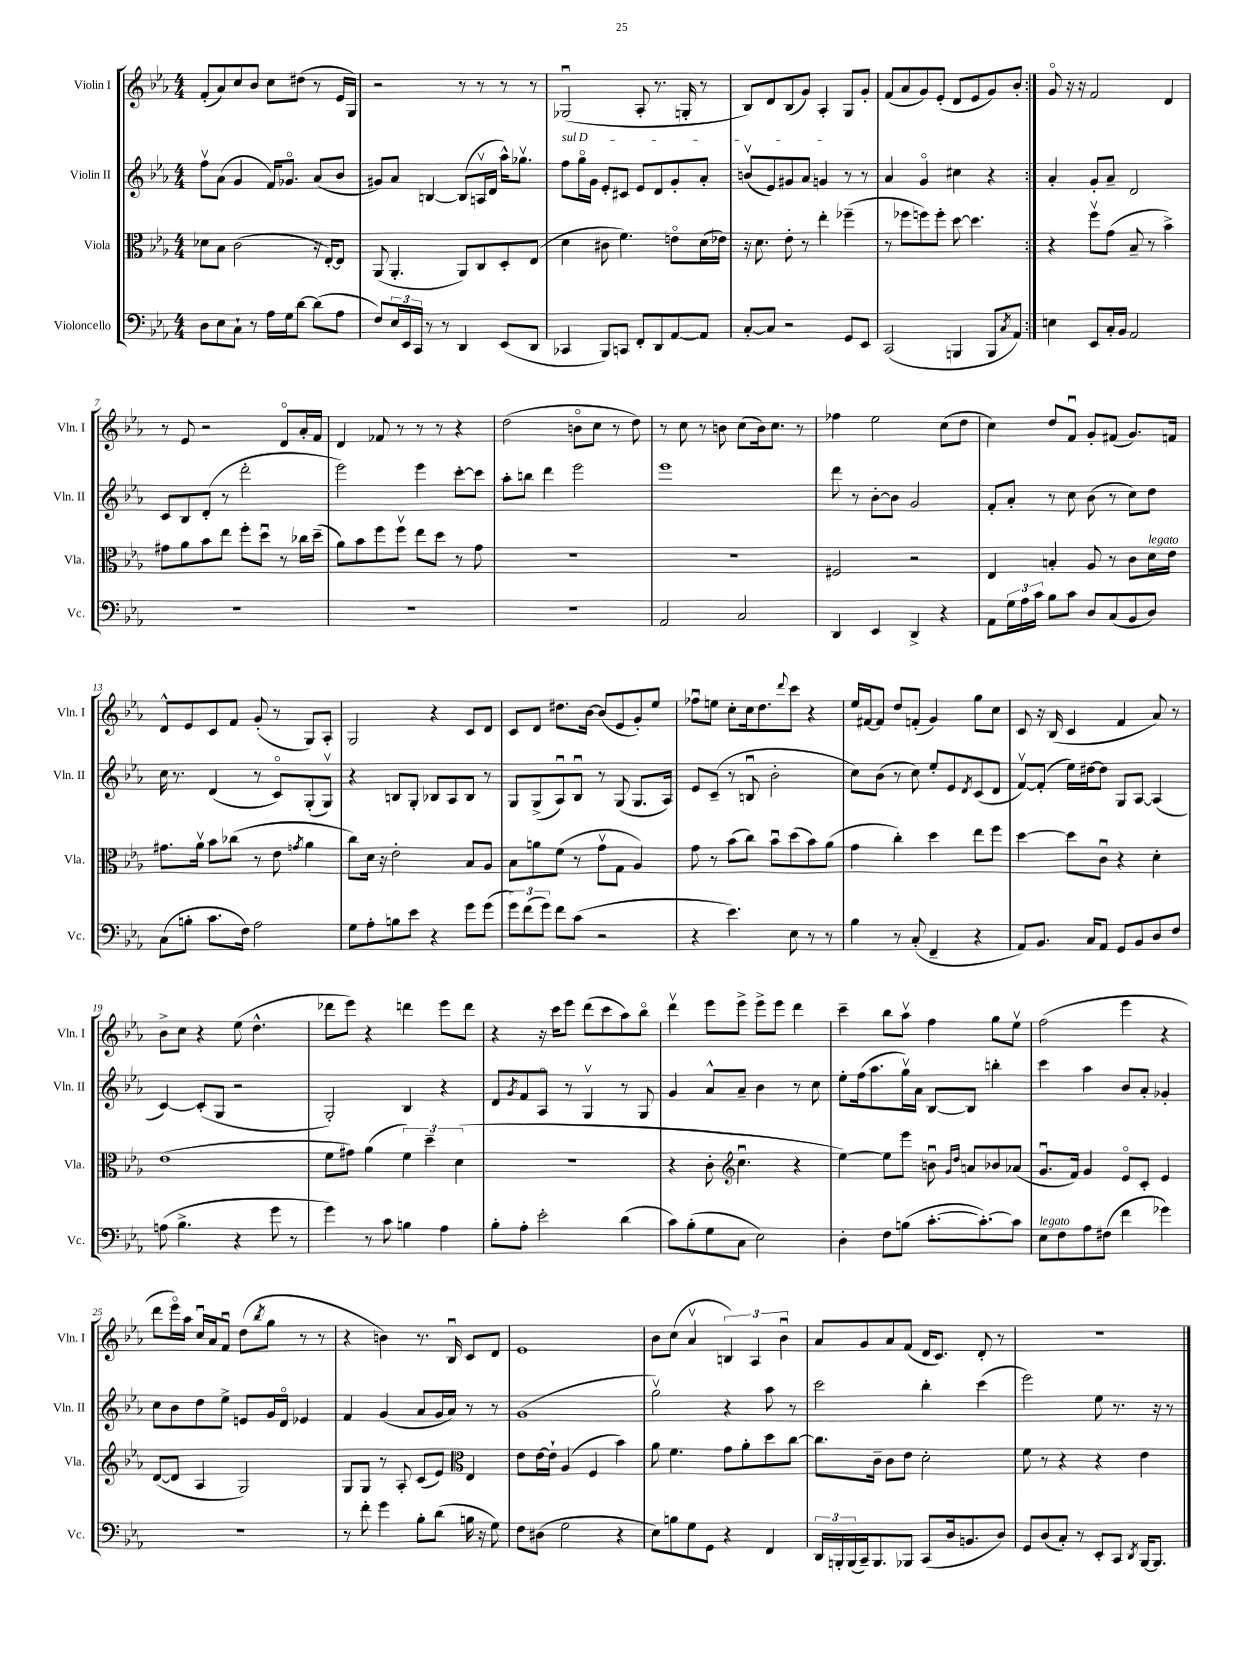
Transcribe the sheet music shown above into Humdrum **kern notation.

**kern	**kern	**kern	**kern
*staff4	*staff3	*staff2	*staff1
*clefF4	*clefC3	*clefG2	*clefG2
*k[b-e-a-]	*k[b-e-a-]	*k[b-e-a-]	*k[b-e-a-]
*M4/4	*M4/4	*M4/4	*M4/4
8D	8d-	8ffv	(8f'
8E-	8B-	(8a-	8a-)
8C`	(2c	4g	8cc
8r	.	.	8b-
16A-	.	16f)	8cc
16G	.	8.g-o	.
[8d	.	.	(8dd#
(8d]	16r	(8a-	8r
.	[16E-')	.	.
8A-	8E-]	8b-	16e-
.	.	.	16G)
=	=	=	=
8F)	(8AA-	8g#)	2r
24E-	4.AA-'	8a-	.
24EE-	.	.	.
24CC	.	.	.
8r	.	[4B	.
8r	.	.	.
4DD	8AA-)	(8B]	8r
.	8C	16Av	8r
.	.	16d	.
(8EE-	8D'	16aa-^^)	8r
.	.	8.gg-v	.
8DD	(8E-	.	8r
=	=	=	=
4CC-	4d	8ff	(2G-u
.	.	16ggo	.
.	.	16g	.
8BBB-)	8c#	8e-'	.
8CC	4.f)	8c#	.
8FF'	.	8e-	8A-'
8DD	.	8d	8.r
[8AA-	8eo	8g'	.
.	.	.	16G'
8AA-]	(16d	8a-'	8r
.	16e-)	.	.
=	=	=	=
[8C'	16r	(8bv	8B-)
.	8.d	.	.
8C]	.	8e-)	8d
2r	8e-'	8g#	(8B-
.	8r	8a-	8g)
.	4ee-'	4g	4A-'
8GG	(4ff-~	8r	8G
8EE-	.	8r	8g'
=	=	=	=
(2CC	8r	4a-	(8f
.	8ff-	.	8a-
.	8ff)	4go	8g)
.	8ff'	.	(8e-'
4BBB	[8dd	4cc#	8d
.	4.dd]	.	8e-
8BBB	.	4r	8g)
8qC	.	.	.
8AA-)	.	.	8b-'
=:|!	=:|!	=:|!	=:|!
4E	4r	4a-'	8go
.	.	.	16r
.	.	.	16r
8EE-	8ffv	8g'	2f
16C'	(8g	8a-~	.
16BB-	.	.	.
2AA-	8B-~	2d	.
.	8r	.	.
.	4b-^)	.	4d
=	=	=	=
1r	8g#	8c	8r
.	8a-	8B-	8e-
.	8b-	(8d'	2r
.	8ee-	8r	.
.	8ff'	2ddd'	.
.	8ddu	.	.
.	8r	.	8do
.	16cc-	.	16a-'
.	(16dd~	.	16f
=	=	=	=
1r	8a-)	2eee-)	4d
.	8b-	.	.
.	8ff	.	8f-
.	8ffv	.	8r
.	8ee-	4eee-	8r
.	8dd	.	8r
.	8r	[8ccc'	4r
.	8g	8ccc]	.
=	=	=	=
1r	1r	8aa-'	(2dd
.	.	8bb	.
.	.	4ddd	.
.	.	2eee-	8bo
.	.	.	8cc
.	.	.	8r
.	.	.	8dd)
=	=	=	=
2AA-	1r	1eee-	8r
.	.	.	8cc
.	.	.	8r
.	.	.	8b
2C	.	.	(8cc
.	.	.	16b)
.	.	.	8.cc
.	.	.	8r
=	=	=	=
4DD	2F#	8ddd	4ff-
.	.	8r	.
4EE-	.	[8b-'	2ee-
.	.	8b-]	.
4DD^	2r	2g	.
4r	.	.	(8cc
.	.	.	8dd
=	=	=	=
8AA-	4E-	8f'	4cc)
24G	.	8a-'	.
24A-	.	.	.
24c	.	.	.
8B-	4B'	8r	8dd
8c	.	8cc	8fu
8D	8A-	(8b-	8g'
(8C	8r	8r	(8f#
8BB-	8c	8cc)	8.g)
8D)	16d	8dd	.
.	16e-	.	16f
=	=	=	=
(8C	8.g#	16cc	8d^^
.	.	8.r	.
8B'	.	.	8e-
.	16a-v	.	.
8.c	8b-	(4d	8c
.	(8cc-	.	8f
16F)	.	.	.
2A-	8r	8r	(8g'
.	8e-	8co)	8r
.	8qg	.	.
.	4a-	(8G'	8G)
.	.	8Gv)	8A-'
=	=	=	=
8G	8cc)	4r	2G
8A-'	16d	.	.
.	16r	.	.
8B	2e-'	8B	.
8e-	.	8G'	.
4r	.	8B-	4r
.	.	8A-	.
8g	8B-	8B-	8c
(8g	8A-	8r	8d
=	=	=	=
12g)	8B-	8G	8c
(12f	.	.	.
.	8a	(8G^	8d
12g)	.	.	.
8f	(8f	8A-u)	8.dd#
(8c	8r	8B-u	.
.	.	.	[16b-
2r	8gv	8r	(8b-]
.	8G	(8G	8e-
.	4A-)	8.G	8g')
.	.	.	8ee-
.	.	16A-)	.
=	=	=	=
4r	8g	8e-	8ff-u
.	8r	(8c~	8ee
4.e-)	(8b-	8r	8cc'
.	8cc)	8Bu	16cc
.	.	.	8.dd
.	8b-u	2b-'	.
.	.	.	8qqddd
8E-	(8dd	.	8ccc
8r	8b-)	.	4r
8r	(8a-	.	.
=	=	=	=
4B-	4g	8cc)	16ee-
.	.	.	[16f#
.	.	(8b-	8f#]
8r	4cc')	8r	8dd
(8C'	.	8cc)	(8f'
4FF~	4dd	8ee-'	4g)
.	.	8e-	.
.	.	8qd	.
4r	8ee-	(8c	8gg
.	8ff	8d	8cc
=	=	=	=
8AA-)	[4dd	[8fv)	8c
8.BB-	.	(8f']	16r
.	.	.	(16B-
.	8dd]	16ee-)	4c
16C	.	[16dd#	.
8AA-	8cu	8dd#]	.
8GG	4r	8G	4f
8BB-	.	[8A-	.
8D	4d'	(4A-]	8a-)
8F	.	.	8r
=	=	=	=
(8A	(1e-	[4c)	8b-^
4.B-^	.	.	8cc
.	.	(8c']	4r
.	.	8G	.
4r	.	2r	(8ee-
.	.	.	4.dd^^
8g	.	.	.
8r	.	.	.
=	=	=	=
4g)	8f	2G')	8ddd-
.	8g#)	.	8eee-)
8r	(4a-	.	4r
8c	.	.	.
4B	6f)	4B-	4ddd
.	6dd~	.	.
4A-	.	4r	8eee-
.	(6d	.	.
.	.	.	8ddd
=	=	=	=
8B-'	1r	8d	4r
.	.	8qg	.
8A-'	.	8f	.
2e-'	.	8A-o	16r
.	.	.	16ccc
.	.	8r	8eee-
.	.	4Gv	(8ddd
.	.	.	8ccc
(4d	.	8r	8aa-)
.	.	8G	8bb-o
=	=	=	=
8c)	4r	4g	4dddv
(8B-'	.	.	.
8G	8c'	8a-^^	8eee-
*	*clefG2	*	*
8C	4.ccu	8a-~	8eee-^
2E-)	.	4b-	8eee-^
.	.	.	8eee-
.	4r	8r	4ddd
.	.	8cc	.
=	=	=	=
4D'	[4ee-)	8ee-'	4ccc~
.	.	(16ff	.
.	.	8.aa-	.
8F	8ee-]	.	8bb-
(8B	8eee-	16ggv)	8aa-v
.	.	16a-	.
[8.c'	8bu	[8B-	4ff
.	16qqg	.	.
.	16qqdd	.	.
.	8a	8B-]	.
8.c'_)	.	.	.
.	8b-	4bb'	8gg
8c]	(8a-	.	8ee-v
=	=	=	=
8E-	8.gu	4ccc	(2ff
8F	.	.	.
.	16f)	.	.
8A-	4g	4aa-	.
(8F#	.	.	.
4f	8e-o	8b-	4eee-
.	8c'	8a-'	.
4g-)	4e-	4g-'	4r
=	=	=	=
1r	([8d	8cc	8ddd
.	8d]	8b-	16eee-o)
.	.	.	16aa-
.	4A-	8dd	16ccu
.	.	.	16a-
.	.	8ee-^	8fu
.	2G)	8e	(8dd
.	.	.	8qbb-
.	.	16g	8gg
.	.	16do	.
.	.	4e-	8r
.	.	.	8r
=	=	=	=
8r	8G	4f	4r
8f'	8G	.	.
4g	8r	(4g	4b)
.	8A-'	.	.
8B-'	(8c	8a-	8.r
(8d	8e-)	16g	.
.	.	16a-)	16B-u
*	*clefC3	*	*
16B	4E-	8r	8c
16r	.	.	.
8G)	.	8r	8d
=	=	=	=
8F	8e-	(1g	1e-
(8D#	[16e-	.	.
.	16e-`]	.	.
2G	(4A-	.	.
.	4F	.	.
4r	4b-)	.	.
=	=	=	=
8E-)	8a-	2ggv)	8b-
8B	4.f	.	(8cc
8G	.	.	4a-v
8GG	.	.	.
4r	8g	4r	6B)
.	8a-'	.	.
.	.	.	6A-
4FF	8dd	8aa-	.
.	.	.	6b-u
.	[8cc	8r	.
=	=	=	=
24DD	8.cc]	2ccc	8a-
24BBB'	.	.	.
(24BBB	.	.	.
16CC~)	.	.	8g
8.BBB	16c~	.	.
.	8c	.	8a-
8BBB-	8e-	.	(8f
(8CC	2d'	4bb-'	16d
.	.	.	8.c)
16D	.	.	.
8.BB	.	.	.
.	.	(4ccc	8d'
8D)	.	.	8r
=	=	=	=
8GG	8f	2eee-)	1r
(8D	8r	.	.
8C')	4r	.	.
8r	.	.	.
8EE-'	4r	8ee-	.
8CC	.	8.r	.
8qDD	.	.	.
[16BBB-	4e-	.	.
8.BBB-]	.	16r	.
.	.	8r	.
==	==	==	==
*-	*-	*-	*-
